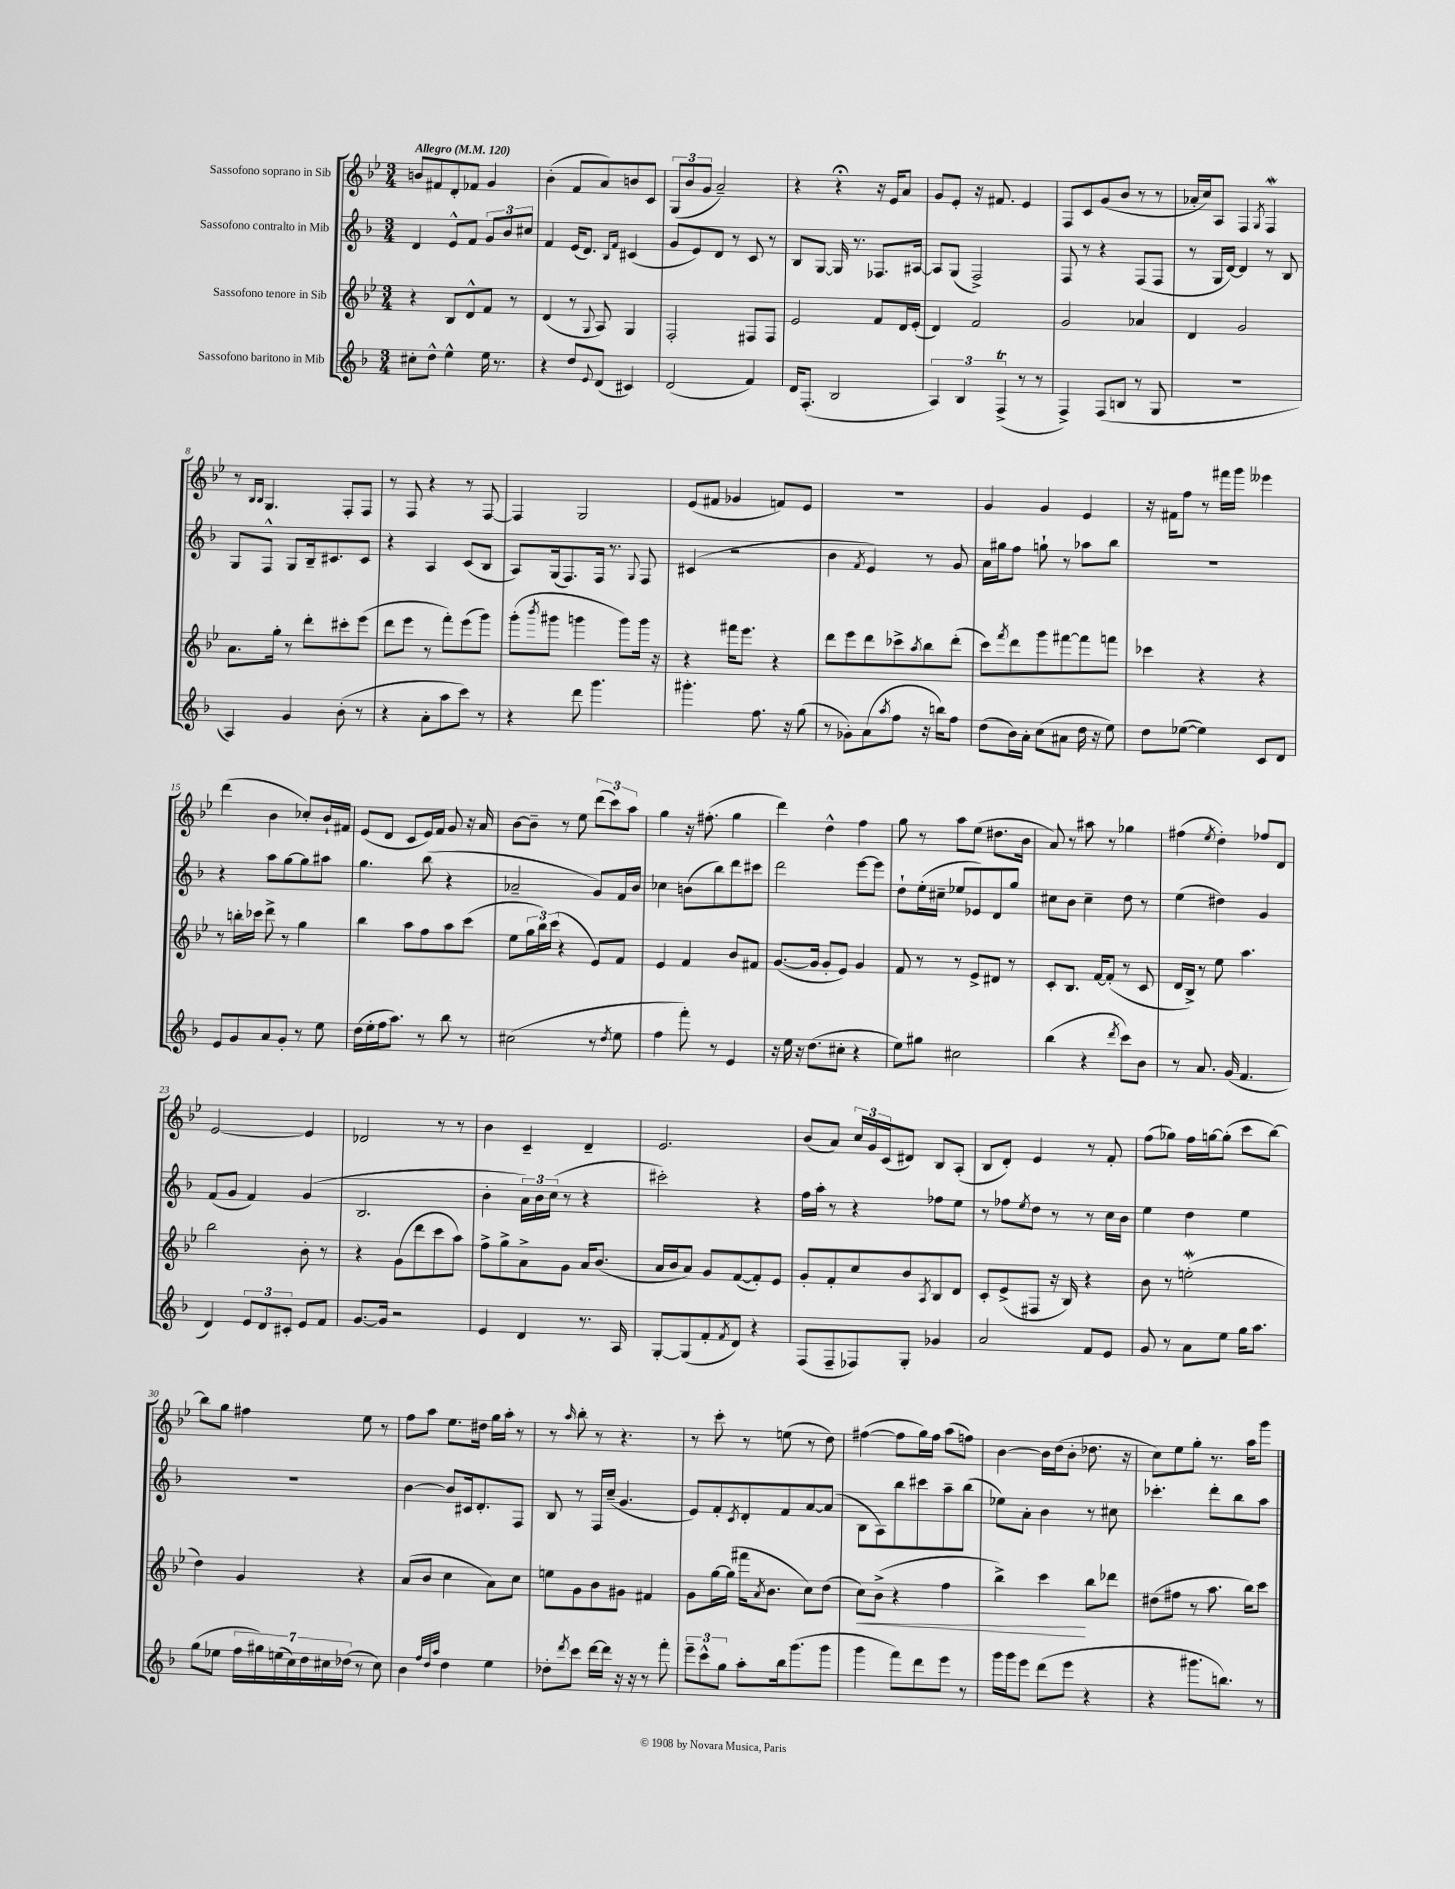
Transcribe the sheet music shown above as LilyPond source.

<<
\new StaffGroup <<
\new Staff = "s0" \with { instrumentName = "Sassofono soprano in Sib" } {
    \clef treble \key bes \major \numericTimeSignature \time 3/4 \tempo "Allegro" 4 = 120
    b'8 fis'8 d'8-. fes'8 g'4 |
    bes'4-.( f'8 a'8) b'8 c'8 |
    \tuplet 3/2 { g8( bes'8 g'8 } a'2--) |
    r4 r4\fermata r16 ees'16 a'8 |
    g'8 ees'8-. r16 fis'8. ees'4 |
    f8 c'8 g'8( bes'8 r8 r8 |
    aes'16-. c''16) a8 f4 \acciaccatura { g8 } f4\mordent |
    r8 \grace { bes16 bes16 } g4. f8-. f8 |
    r8 f8 r4 r8 f8~ |
    f4 g2 |
    ees'8( fis'8 ges'4 f'8) ees'8 |
    R2. |
    g'4 g'4 ees'4 |
    r16 fis'16 f''8 r8 fis'''16 g'''16 eeses'''4 |
    d'''4( bes'4 ces''8-.) bes'16-! fis'16 |
    ees'8( d'8 c'8 ees'16) f'16 g'8 r16 a'16 |
    bes'8~ bes'8-- r8 ees''8 \tuplet 3/2 { d'''8( c'''8) a''8 } |
    g''4 r16 fis''8.-.( g''4 |
    d'''4) d''4-^ f''4 |
    g''8 r8 a''8 ees''8( dis''8. bes'16 |
    a'8) r8 ais''8 r8 ges''4 |
    fis''4( \acciaccatura { ees''8 } d''4-.) fes''8 d'8 |
    ees'2~ ees'4 |
    des'2 r8 r8 |
    bes'4 c'4-- d'4-- |
    ees'2. |
    bes'8( a'8) \tuplet 3/2 { c''16 g'16 c'16( } dis'8) bes8 a8-.( |
    bes8 d'8-.) ees'4 r8 f'8-. |
    f''8( ges''8) f''16 g''16~ g''8-.( c'''8 bes''8~) |
    bes''8 g''8 fis''4 ees''8 r8 |
    f''8 a''8 ees''8. dis''16 g''16 a''16-. r8 |
    r8 \grace { a''16 } bes''8-. r8 r4. |
    r8 c'''8-. r8 e''8( r8 d''8) |
    fis''4~( fis''8 g''16) fis''16 a''8( f''8) |
    bes'4~ bes'16 d''16( bes'8-. des''8. r16 |
    c''8) ees''8 g''8-. r8. a''16 g'''8 \bar "|." |
}
\new Staff = "s1" \with { instrumentName = "Sassofono contralto in Mib" } {
    \clef treble \key f \major \numericTimeSignature \time 3/4
    d'4 e'8-^ f'8 \tuplet 3/2 { g'8 bes'8 cis''8 } |
    f'4 e'16( d'8.) \grace { bes16 f'16 } cis'4( |
    g'8 e'8) d'8 r8 c'8 r8 |
    bes8 g8~ g16 r8. fes8. ais16~ |
    ais8 g8( f2->) |
    f8 r8 r4 f8( f8 |
    r8 g16 d'16~) d'4 r8 bes8 |
    g8 f8-^ g8 bes16-- cis'8. cis'8 |
    r4 a4 c'8( bes8 |
    a8) g16( f8.) f16 r8. \appoggiatura { g8 } f8 |
    cis'4( r2 |
    bes'4 \acciaccatura { f'8 } e'4) r8 g'8 |
    a'16 gis''16 f''8 g''8-! r8 aes''8 bes''8 |
    R2. |
    r4 a''8 g''8~ g''8 ais''8 |
    g''4. bes''8( r4 |
    aes'2-- g'8) f'16 bes'16 |
    ces''4 b'8( bes''8) d'''8 cis'''8 |
    d'''2 e'''8~ e'''8 |
    d''8-! e''16-.( cis''16-- ees''8 ees'8) d'8 g''8 |
    cis''8 bes'8 cis''4-- d''8 r8 |
    e''4( dis''4) g'4 |
    f'8( g'8 f'4) g'4( |
    bes2. |
    bes'4-. \tuplet 3/2 { a'16) bes'16 c''16( } r8 r4 |
    cis'''2-.) r4 |
    f''16 a''16-. r8 r4 fes''8 e''8 |
    r8 fes''8 \acciaccatura { e''8 } d''8 r8 r8 c''16 bes'16 |
    e''4 d''4 e''4 |
    R2. |
    bes'4~ bes'8 cis'16 d'8.-. f8 |
    bes8 r8 f16 c''16--( g'4. |
    e'8) f'8-. \acciaccatura { c'8 } d'8-. f'8 a'8~ a'8( |
    bes8 a8) bes''8 cis'''8 a''8-- bes''8( |
    ees''8) a'8-. bes'4 r8 cis''8 |
    ces'''4.-. d'''8-. bes''8 a''8 \bar "|." |
}
\new Staff = "s2" \with { instrumentName = "Sassofono tenore in Sib" } {
    \clef treble \key bes \major \numericTimeSignature \time 3/4
    r4 bes8 d'8-^ f'8 r8 |
    d'4( r8 \appoggiatura { g8 } a8) g4 |
    f2-. fis8 fis8 |
    ees'2 f'8 d'16 ees'16-.( |
    d'4) f'2 |
    g'2 aes'4 |
    d'4 g'2 |
    a'8. g''16-. r8 d'''8-. cis'''8-. ees'''8( |
    d'''8 ees'''8 r8 f'''8-.) ees'''8( g'''8) |
    g'''8-.( \acciaccatura { bes'''8 } gis'''8 g'''4 g'''8) g'''16 r16 |
    r4 fis'''16 ees'''8. r4 |
    d'''8 ees'''8 d'''8 ces'''8-> \acciaccatura { a''8 } bes''8 d'''8-.( |
    c'''8) \acciaccatura { f'''8 } d'''8 g'''8 fis'''8~ fis'''8 f'''8 |
    ces'''4 r4 r4 |
    r8 b''16-. ces'''16 d'''8-> r8 g''4 |
    bes''4 a''8 f''8 a''8 c'''8( |
    ees''8 \tuplet 3/2 { g''16 bes''16) c'''16( } r4 ees'8) f'8 |
    ees'4 f'4 bes'8 fis'8 |
    g'8.~( g'16 g'8-. ees'8) g'4 |
    f'8 r8 r8 ees'8-> dis'8 r8 |
    c'8-. bes8. f'16~ f'8-.( r8 c'8 |
    d'16 bes16->) r8 ees''8 a''4. |
    bes''2 bes'8-. r8 |
    r4 g'8( d'''8 c'''8 a''8) |
    f''8-> g''8-> a'8-> g'8 a'16 bes'8.( |
    a'16 bes'16 a'8) g'8 f'8~( f'8-.) ees'8 |
    g'8-. f'8-. c''8 bes'8 \acciaccatura { a8 } bes8 d'8 |
    c'8-. ees'8->( fis8 r16 bes16) r4 |
    bes'8 r8 e''2-.\mordent( |
    d''4) g'4 r4 |
    a'8( bes'8 c''4 a'8) c''8 |
    e''8 g'8 bes'8 gis'8 fis'4 |
    g'8 g''16~ g''16( fis'''16 \acciaccatura { a'8 } bes'8. c''8) d''8( |
    c''8\<) bes'8->( r4 f''4 |
    bes''4->) c'''4\! bes''8 des'''8 |
    dis''8( fis''8 r8 a''8. bes''16) c'''8 \bar "|." |
}
\new Staff = "s3" \with { instrumentName = "Sassofono baritono in Mib" } {
    \clef treble \key f \major \numericTimeSignature \time 3/4
    cis''8-. d''8-^ e''4-^ e''16 r8. |
    r4 d''8 \appoggiatura { e'8 } d'8( cis'4) |
    d'2( f'4) |
    d'16 f8.-.( bes2 |
    \tuplet 3/2 { a4) bes4 f4->\trill( } r8 r8 |
    f4->) f8( b8 r8 g8 |
    R2. |
    a4) g'4 bes'8-.( r8 |
    r4 a'8-. a''8 c'''8) r8 |
    r4 d'''8 g'''4. |
    gis'''4.-. f''8. r16 g''8( |
    r8 ges'8-.) a'8( \acciaccatura { a''8 } f''8 r16 b''16) f''8 |
    d''8( bes'16) a'16-. c''8( ais'8 d''16 r16 e''8) |
    d''8 ees''8~( ees''4) c'8 d'8 |
    e'8 g'8 a'8 g'8-. r8 e''8 |
    d''16( e''16-. f''16 a''8.) r8 bes''8 r8 |
    cis''2( r8 \acciaccatura { d''8 } e''8 |
    f''4 f'''8-.) r8 e'4 |
    r16 e''16 r16 d''8.( cis''8-. r4 |
    e''8) gis''8 cis''2 |
    bes''4( r4 \acciaccatura { d'''8 } c'''8) bes'8 |
    r8 a'8. g'16( f'4. |
    d'4) \tuplet 3/2 { e'8 d'8 cis'8-. } e'8 f'8 |
    g'8.~ g'16 r2 |
    e'4 d'4 r8. a16 |
    g8~-. g8( f'8-. \acciaccatura { f'8 } d'8) r4 |
    f8( f8-- fes8) g8-. ges'4 |
    a'2 f'8 e'8 |
    g'8 r8 a'8 e''8 g''16 a''8. |
    g''8( ees''8 \tuplet 7/4 { f''16 gis''16) e''16( c''16) d''16 cis''16 des''16( } r8 cis''8) |
    bes'4 \grace { f''32 d''32 a''32 } d''4 e''4 |
    des''8-. \acciaccatura { d'''8 } c'''8 d'''16~ d'''16 r16 r16 r8 f'''8-. |
    \tuplet 3/2 { e'''8-- c'''8-^ g''8 } a''8-. bes''16 g'''8.( g'''8 |
    g'''4 f'''8) d'''8 e'''8 r8 |
    g'''16 g'''16 e'''8 d'''8( e'''8 r4 |
    r4 gis'''8. b''8.) r8 \bar "|." |
}
>>
>>
